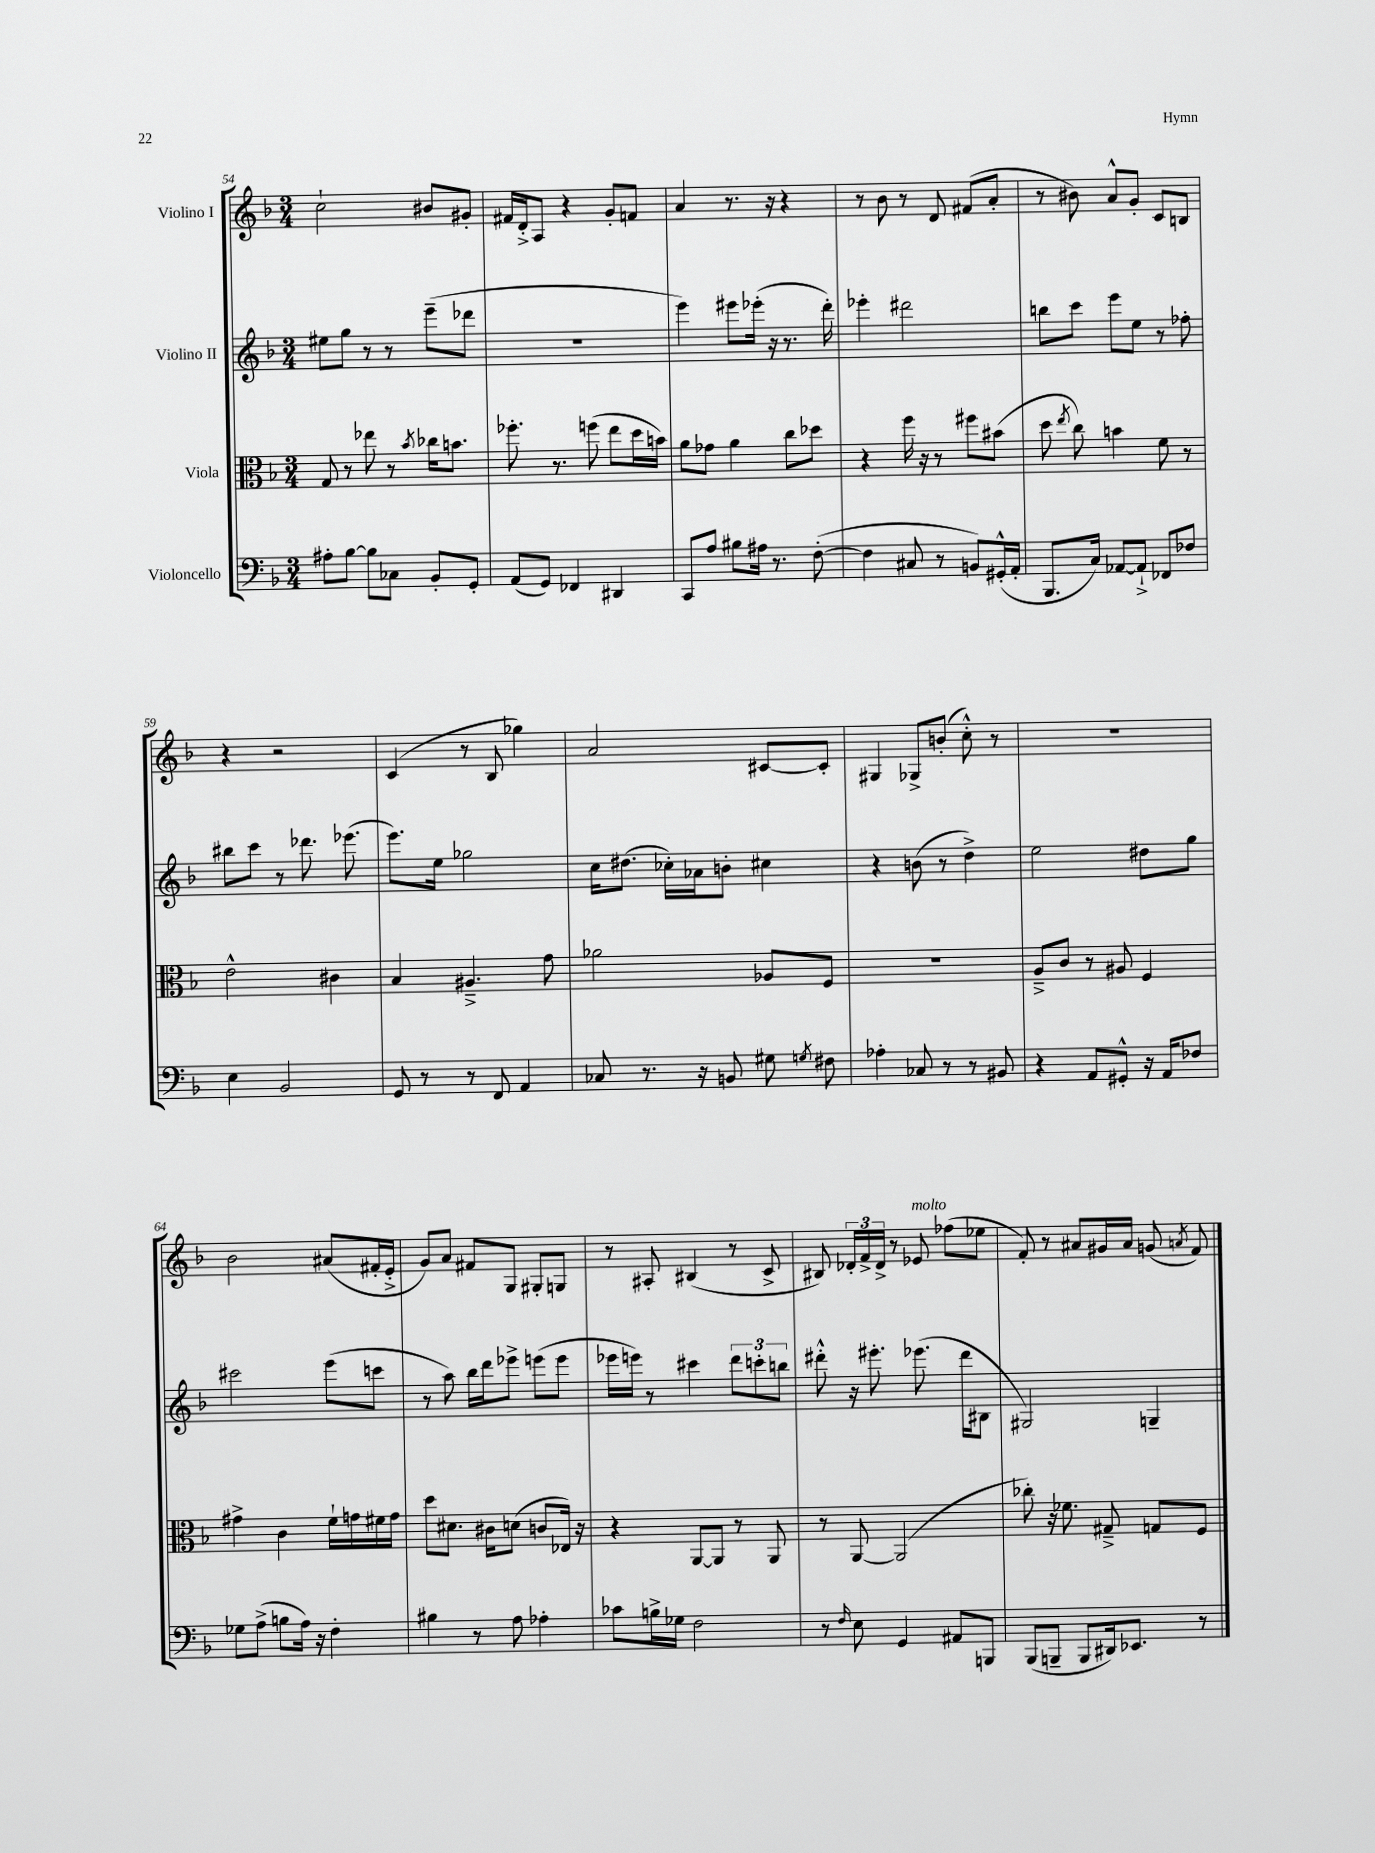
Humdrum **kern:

**kern	**kern	**kern	**kern
*staff4	*staff3	*staff2	*staff1
*clefF4	*clefC3	*clefG2	*clefG2
*k[b-]	*k[b-]	*k[b-]	*k[b-]
*M3/4	*M3/4	*M3/4	*M3/4
8A#'	8G	8ee#	2cc`
[8B-	8r	8gg	.
8B-]	8ee-	8r	.
8C-	8r	8r	.
.	8qb-	.	.
8BB-'	16cc-	(8eee~	8b#
.	8.b	.	.
8GG'	.	8ddd-	8g#'
=	=	=	=
(8AA	8.ff-'	2.r	16f#
.	.	.	16d'^
8GG)	.	.	8A
.	8.r	.	.
4FF-	.	.	4r
.	(8ff	.	.
4DD#	8ee	.	8g'
.	16dd	.	8f
.	16b)	.	.
=	=	=	=
8CC	8a	4eee)	4a
8A	8g-	.	.
8B#	4a	8eee#	8.r
16A#	.	(16eee-'	.
8.r	.	16r	16r
.	8cc	8.r	4r
([8F'	8dd-	.	.
.	.	16ddd')	.
=	=	=	=
4F]	4r	4eee-'	8r
.	.	.	8b-
8C#	16ff	2ddd#	8r
.	16r	.	.
8r	8r	.	8d
8BB)	8ff#	.	(8f#
(16GG#'^^	(8b#	.	8a'
16AA'	.	.	.
=	=	=	=
8.BBB-	8dd	8bb	8r
.	8qee	.	.
.	8cc)	8ccc	8b#)
16C)	.	.	.
[8AA-	4b	8eee	8a^^
8AA-`^]	.	8ee	8g'
8FF-	8f	8r	8c
8F-	8r	8ff-'	8B
=	=	=	=
4E	2e^^	8bb#	4r
.	.	8ccc	.
2BB-	.	8r	2r
.	.	8.ddd-	.
.	4c#	.	.
.	.	(8.eee-	.
=	=	=	=
8GG	4B-	8.eee)	(4c
8r	.	.	.
.	.	16ee	.
8r	4.A#~^	2gg-	8r
8FF	.	.	8B-
4AA	.	.	4gg-)
.	8g	.	.
=	=	=	=
8C-	2a-	16cc	2a
.	.	(8.dd#	.
8.r	.	.	.
.	.	16cc-')	.
16r	.	16a-	.
8BB	.	8b'	.
8G#	8A-	4cc#	[8c#
8qG	.	.	.
8F#	8F	.	8c#']
=	=	=	=
4A-'	2.r	4r	4G#
8C-	.	(8b	8G-^
8r	.	8r	(8b'
8r	.	4dd^)	8cc'^^)
8BB#	.	.	8r
=	=	=	=
4r	8A~^	2ee	2.r
.	8c	.	.
8AA	8r	.	.
8GG#'^^	8A#	.	.
16r	4F	8dd#	.
16AA	.	.	.
8F-	.	8gg	.
=	=	=	=
8G-	4g#^	2ccc#	2b-
(8A^	.	.	.
8B	4c	.	.
16A)	.	.	.
16r	.	.	.
4F'	16f`	(8eee	(8a#
.	16g	.	.
.	16f#	8ccc	16f#'
.	16g	.	16e'^
=	=	=	=
4B#	8dd	8r	8g)
.	8.d#	8aa)	8a
8r	.	16bb-	8f#
.	16c#	16ddd	.
8A	(8d	8eee-^	8G
4A-'	8c	(8eee	8G#'
.	16E-)	8eee	8G
.	16r	.	.
=	=	=	=
8c-	4r	16eee-	8r
.	.	16eee)	.
16B^	.	8r	8A#'
16G-	.	.	.
2F	[8AA	4ccc#	(4B#
.	8AA]	.	.
.	8r	12ddd	8r
.	.	12ccc'	.
.	8AA	.	8c^
.	.	12bb	.
=	=	=	=
8r	8r	8ddd#'^^	8B#)
16qqF	.	.	.
8E	[8AA	16r	24d-'
.	.	.	24f^
.	.	8.eee#'	.
.	.	.	24d-^
4GG	(2AA]	.	8r
.	.	(8.eee-	8e-
8AA#	.	.	(8ff-
.	.	16ddd#	.
8BBB	.	8B#	8ee-
=	=	=	=
(8BBB-	8cc-')	2G#)	8f')
8BBB~	16r	.	8r
.	8.f-	.	.
8BBB	.	.	8a#
16DD#)	8G#~^	.	16g#
8.EE-	.	.	16a#
.	8G	4G~	(8g
.	.	.	8qa
8r	8F	.	8f)
==	==	==	==
*-	*-	*-	*-
